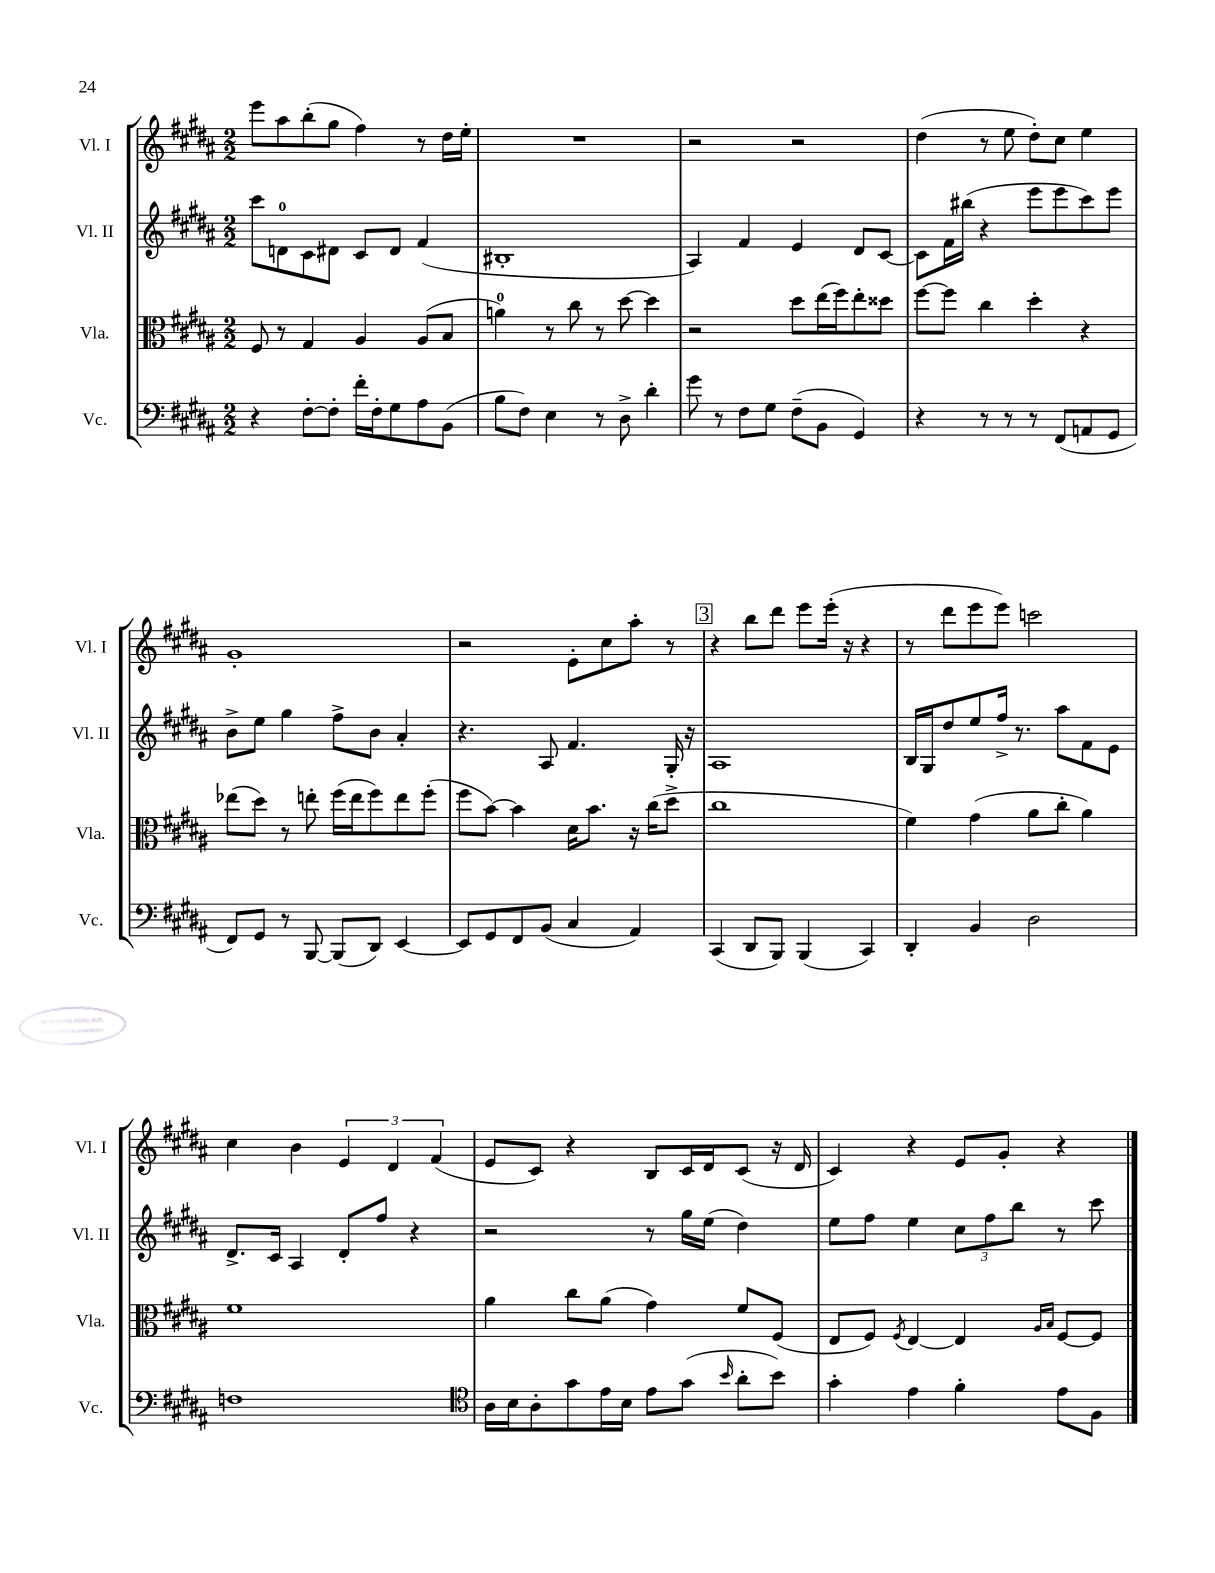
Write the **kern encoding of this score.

**kern	**kern	**kern	**kern
*part4	*part3	*part2	*part1
*staff4	*staff3	*staff2	*staff1
*I"Vc.	*I"Vla.	*I"Vl. II	*I"Vl. I
*I'Vc.	*I'Vla.	*I'Vl. II	*I'Vl. I
*clefF4	*clefC3	*clefG2	*clefG2
*k[f#c#g#d#a#]	*k[f#c#g#d#a#]	*k[f#c#g#d#a#]	*k[f#c#g#d#a#]
*M2/2	*M2/2	*M2/2	*M2/2
=72	=72	=72	=72
4r	8F#/	8ccc#\L	8eee\L
.	8r	8dn\	8aa#\
[8F#'\L	4G#/	8c#\	(8bb'\
8F#'\J]	.	8d#X\J	8gg#\J
16f#'\LL	4A#/	8c#/L	4ff#\)
16F#'\J	.	.	.
8G#\	.	8d#/J	.
8A#\	(8A#/L	(4f#/	8r
(8BB\J	8B/J	.	16dd#\LL
.	.	.	16ee'\JJ
=73	=73	=73	=73
8B\L	4an\)	1B#X'	1r
8F#\J)	.	.	.
4E\	8r	.	.
.	8cc#\	.	.
8r	8r	.	.
8D#^\	[8dd#\	.	.
4d#'\	4dd#\]	.	.
=74	=74	=74	=74
8g#\	2r	4A#/)	2r
8r	.	.	.
8F#\L	.	4f#/	.
8G#\J	.	.	.
(8F#~\L	8dd#\L	4e/	2r
8BB\J	(16ee\L	.	.
.	16ff#\J)	.	.
4GG#/)	8ee'\	8d#/L	.
.	8dd##X\J	[8c#/J	.
=75	=75	=75	=75
4r	[8ff#\L	8c#\L]	(4dd#\
.	8ff#\J]	16f#\L	.
.	.	(16bb#X\JJ	.
8r	4cc#\	4r	8r
8r	.	.	8ee\
8r	4dd#'\	8eee\L	8dd#'\L)
(8FF#/L	.	8eee\	8cc#\J
8AAn/	4r	8ccc#\)	4ee\
8GG#/J	.	8eee\J	.
!!LO:LB:g=z
=76	=76	=76	=76
8FF#/L)	(8ee-X\L	8b^\L	1g#'
8GG#/J	8dd#\J)	8ee\J	.
8r	8r	4gg#\	.
[8BBB/	8een'\	.	.
(8BBB/L]	(16ff#\LL	8ff#^\L	.
.	16ee\J	.	.
8DD#/J)	8ff#\)	8b\J	.
[4EE/	8ee\	4a#'/	.
.	(8ff#'\J	.	.
=77	=77	=77	=77
8EE/L]	8ff#\L	4.r	2r
8GG#/	[8b\J)	.	.
8FF#/	4b\]	.	.
(8BB/J	.	8A#/	.
4C#/	16d#\KL	4.f#/	8e'\L
.	8.b\J	.	.
.	.	.	8cc#\
4AA#/)	16r	.	8aa#'\J
.	(16cc#\KL	.	.
.	8dd#^\J	16G#'/	8r
.	.	16r	.
!!LO:REH:place=s1:t=3
=78	=78	=78	=78
(4CC#/	1cc#	1A#	4r
8DD#/L	.	.	8bb\L
8BBB/J)	.	.	8ddd#\J
(4BBB/	.	.	8eee\L
.	.	.	(16eee'\Jk
.	.	.	16r
4CC#/)	.	.	4r
=79	=79	=79	=79
4DD#'/	4f#\)	16B/LL	8r
.	.	16G#/J	.
.	.	8dd#/	8ddd#\L
4BB/	(4g#\	8ee/	8eee\
.	.	16ff#^/Jk	8eee\J)
.	.	8.r	.
2D#\	8a#\L	.	2cccn\
.	8cc#'\J	8aa#\L	.
.	4a#\)	8f#\	.
.	.	8e\J	.
!!LO:LB:g=z
=80	=80	=80	=80
1Fn	1f#	8.d#^/L	4cc#\
.	.	16c#/Jk	.
.	.	4A#/	4b\
.	.	8d#'/L	6e/
.	.	8ff#/J	.
.	.	.	6d#/
.	.	4r	.
.	.	.	(6f#/
=81	=81	=81	=81
*clefC4	*	*	*
16A#\LL	4a#\	2r	8e/L
16B\J	.	.	.
8A#'\	.	.	8c#/J)
8g#\	8cc#\L	.	4r
16e\L	(8a#\J	.	.
16B\JJ	.	.	.
8e\L	4g#\)	8r	8B/L
(8g#\J	.	16gg#\LL	16c#/L
.	.	(16ee\JJ	16d#/J
16qqb/	.	.	.
8a#'\L	8f#/L	4dd#\)	(8c#/J
8b\J)	(8F#/J	.	16r
.	.	.	16d#/
=82	=82	=82	=82
4g#'\	8E/L	8ee\L	4c#/)
.	8F#/J)	8ff#\J	.
.	8qF#/	.	.
4e\	[4E/	4ee\	4r
4f#'\	4E/]	12cc#\L	8e/L
.	.	12ff#\	.
.	.	.	8g#'/J
.	.	12bb\J	.
.	16qqA#/LL	.	.
.	16qqB/JJ	.	.
8e\L	[8F#/L	8r	4r
8F#\J	8F#/J]	8ccc#\	.
==	==	==	==
*-	*-	*-	*-
